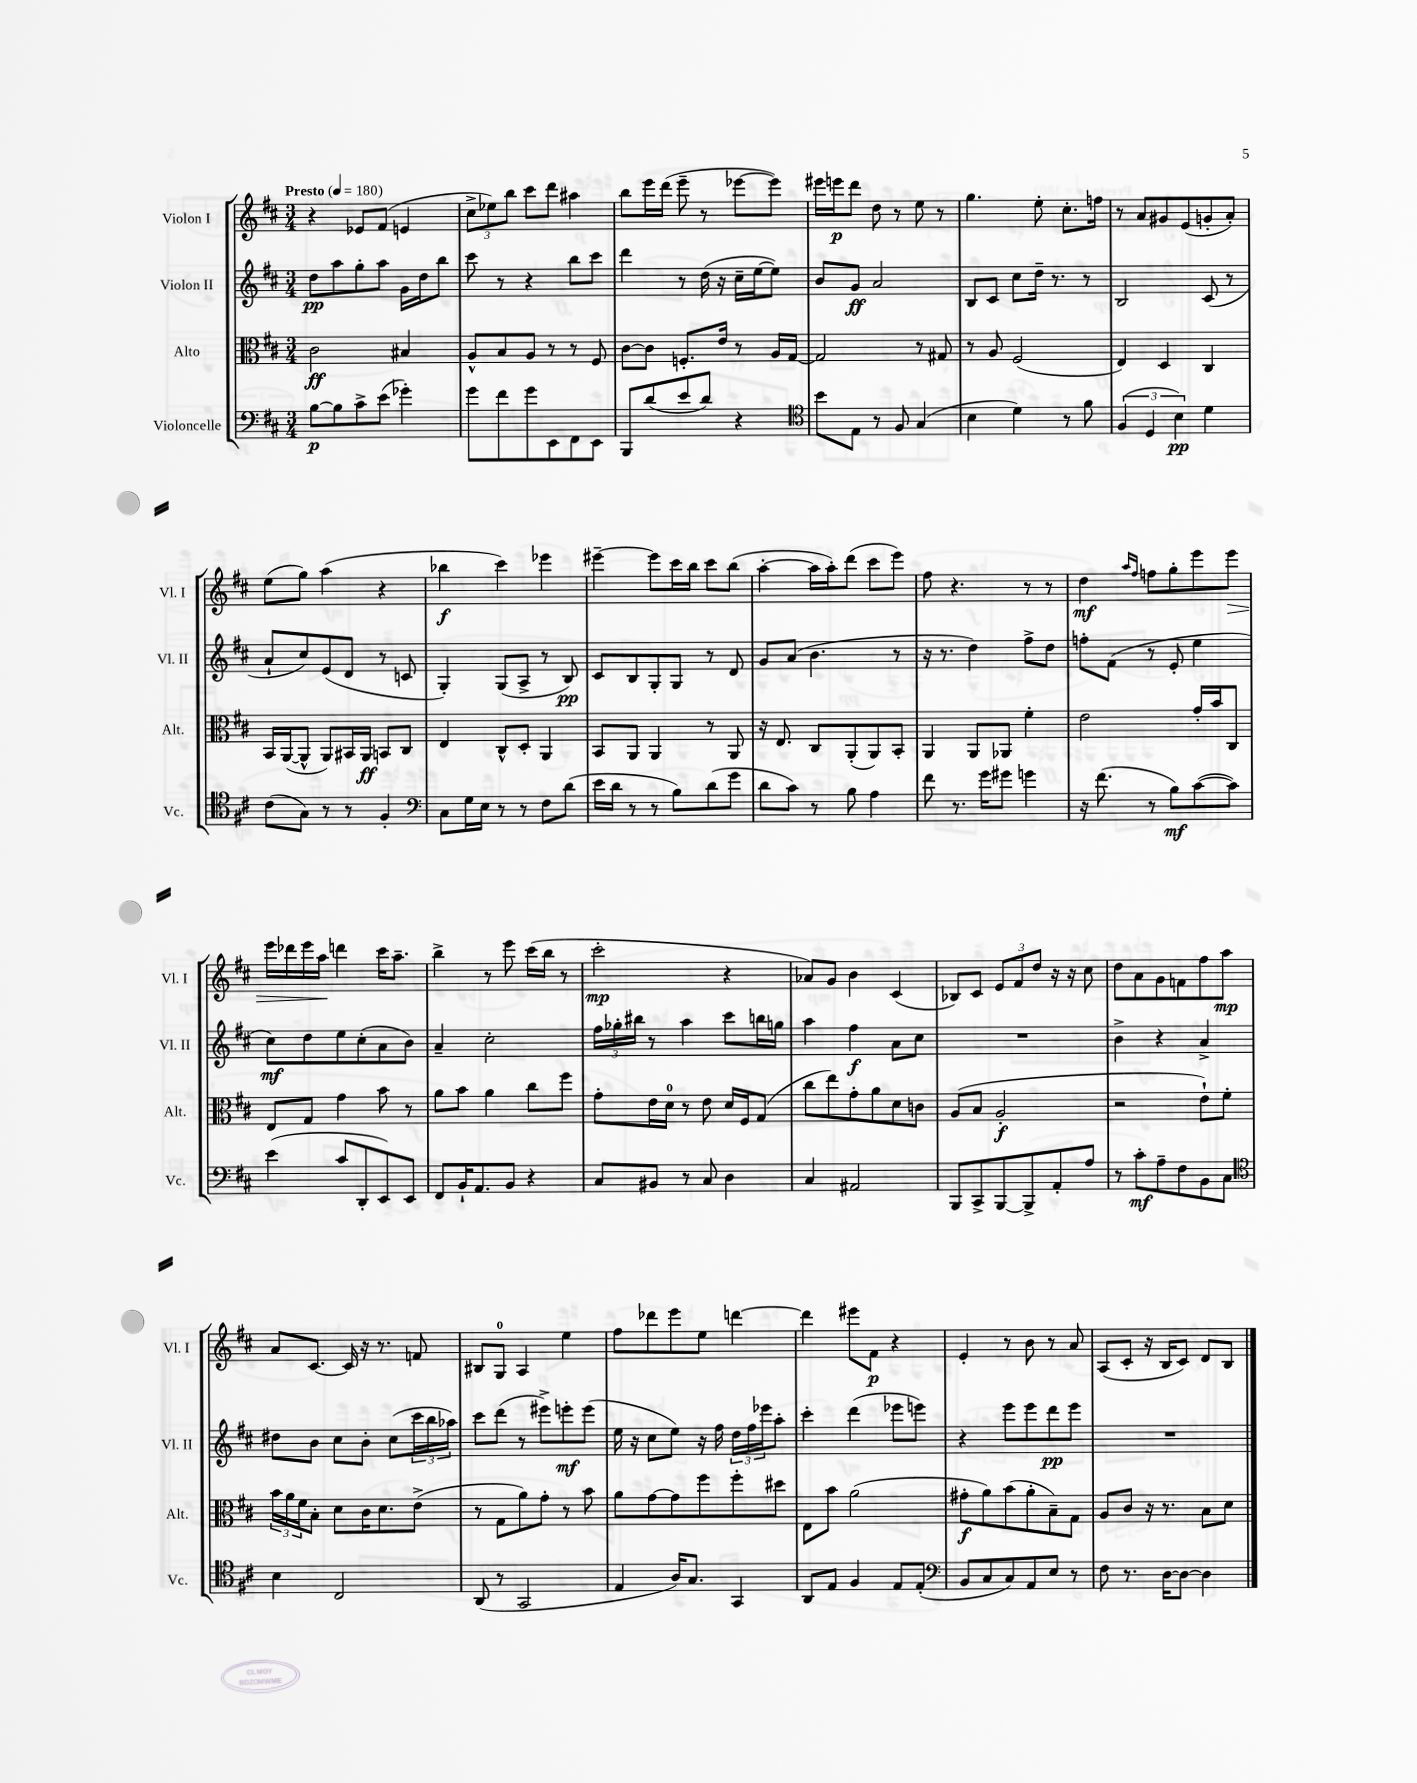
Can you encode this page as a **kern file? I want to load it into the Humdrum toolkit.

**kern	**dynam	**kern	**dynam	**kern	**dynam	**kern	**dynam
*part4	*part4	*part3	*part3	*part2	*part2	*part1	*part1
*staff4	*staff4	*staff3	*staff3	*staff2	*staff2	*staff1	*staff1
*I"Violoncelle	*	*I"Alto	*	*I"Violon II	*	*I"Violon I	*
*I'Vc.	*	*I'Alt.	*	*I'Vl. II	*	*I'Vl. I	*
*clefF4	*	*clefC3	*	*clefG2	*	*clefG2	*
*k[f#c#]	*	*k[f#c#]	*	*k[f#c#]	*	*k[f#c#]	*
*M3/4	*	*M3/4	*	*M3/4	*	*M3/4	*
*MM180	*	*MM180	*	*MM180	*	*MM180	*
=1	=1	=1	=1	=1	=1	=1	=1
!	!	!	!	!	!	!LO:TX:a:B:t=Presto	!
[8B\L	p	2c#\	ff	8dd\L	pp	4r	.
8B\]	.	.	.	8aa\	.	.	.
8c#^\	.	.	.	8gg'\	.	8e-X/L	.
(8e\J	.	.	.	8aa\J	.	(8f#/J	.
4g-X'\)	.	4B#X/	.	16g\LL	.	4en/	.
.	.	.	.	16dd\J	.	.	.
.	.	.	.	8bb\J	.	.	.
=2	=2	=2	=2	=2	=2	=2	=2
8g\L	.	8A^^/L	.	8ccc#\	.	12cc#^\L	.
.	.	.	.	.	.	12ee-X\)	.
8f#\	.	8B/	.	8r	.	.	.
.	.	.	.	.	.	12bb\J	.
8g\	.	8A/J	.	4r	.	8ccc#\L	.
8EE\	.	8r	.	.	.	8ddd\J	.
8FF#\	.	8r	.	8bb\L	.	4aa#X\	.
8EE\J	.	8F#/	.	8ccc#\J	.	.	.
=3	=3	=3	=3	=3	=3	=3	=3
8BBB/L	.	[8c#\L	.	4ddd\	.	8bb\L	.
(8d/	.	8c#\J]	.	.	.	16eee\L	.
.	.	.	.	.	.	(16ddd\JJ	.
8e/	.	8.Fn'/L	.	8r	.	8eee~\	.
8d/J)	.	.	.	(16dd\	.	8r	.
.	.	16e/Jk	.	16r	.	.	.
4r	.	8r	.	16cc#~\LL	.	[8eee-X\L	.
.	.	.	.	[16ee\J	.	.	.
.	.	16A/LL	.	8ee\J])	.	8eee-\J])	.
.	.	[16G/JJ	.	.	.	.	.
=4	=4	=4	=4	=4	=4	=4	=4
*clefC4	*	*	*	*	*	*	*
8b\L	.	2G/]	.	8b/L	.	16eee#X\LL	.
.	.	.	.	.	.	16eeen\J	p
8E\J	.	.	.	8g/J	ff	8ddd\J	.
8r	.	.	.	2a/	.	8dd\	.
8F#/	.	.	.	.	.	8r	.
(4G/	.	8r	.	.	.	8ee\	.
.	.	8G#X/	.	.	.	8r	.
=5	=5	=5	=5	=5	=5	=5	=5
4B\	.	8r	.	8B/L	.	4.gg\	.
.	.	8A/	.	8c#/J	.	.	.
4d\)	.	(2F#/	.	8cc#\L	.	.	.
.	.	.	.	16dd~\Jk	.	8ee'\	.
.	.	.	.	8.r	.	.	.
8r	.	.	.	.	.	8.cc#'\L	.
8f#\	.	.	.	8r	.	.	.
.	.	.	.	.	.	16ffn\Jk	.
=6	=6	=6	=6	=6	=6	=6	=6
(6F#/	.	4E/)	.	2B/	.	8r	.
.	.	.	.	.	.	8a/L	.
6D/	.	.	.	.	.	.	.
.	.	4D/	.	.	.	8g#X/	.
6B\)	pp	.	.	.	.	.	.
.	.	.	.	.	.	(8e/	.
4d\	.	4C#/	.	(8c#/	.	8gn'/	.
.	.	.	.	8r	.	8a'/J)	.
!!LO:LB:g=z
=7	=7	=7	=7	=7	=7	=7	=7
(8c#\L	.	16BB/LL	.	8a`/L	.	(8ee\L	.
.	.	([16AA/J	.	.	.	.	.
8G\J)	.	8AA^^/J]	.	8cc#/)	.	8gg\J)	.
8r	.	8AA/L)	.	(8e/	.	(4aa\	.
8r	.	16BB#X/L	.	8d/J	.	.	.
.	.	16AA/JJ	ff	.	.	.	.
4F#'/	.	8BBn/L	.	8r	.	4r	.
.	.	8C#/J	.	8cn/	.	.	.
=8	=8	=8	=8	=8	=8	=8	=8
*clefF4	*	*	*	*	*	*	*
8C#\L	.	4E/	.	4G'/)	.	4bb-X\	f
16G\L	.	.	.	.	.	.	.
16E\JJ	.	.	.	.	.	.	.
8r	.	8C#^^/L	.	(8G/L	.	4ccc#\)	.
8r	.	8D'/J	.	8A^/J	.	.	.
8F#\L	.	4AA/	.	8r	.	4eee-X\	.
(8d\J	.	.	.	8B/)	pp	.	.
=9	=9	=9	=9	=9	=9	=9	=9
16e\LL	.	8BB/L	.	8c#/L	.	[4eee#X~\	.
16d\JJ	.	.	.	.	.	.	.
8r	.	8AA/J	.	8B/	.	.	.
8r	.	4AA/	.	8G'/	.	8eee#\L]	.
8B\L)	.	.	.	8G/J	.	16ccc#\L	.
.	.	.	.	.	.	16bb\JJ	.
(8d\	.	8r	.	8r	.	8ccc#\L	.
8g\J	.	8AA/	.	8d/	.	(8bb\J	.
=10	=10	=10	=10	=10	=10	=10	=10
8d\L	.	16r	.	8g/L	.	[4aa'\	.
.	.	8.E/	.	.	.	.	.
8c#\J)	.	.	.	(8a/J	.	.	.
8r	.	8C#/L	.	4.b\	.	16aa\LL]	.
.	.	.	.	.	.	16aa'\J)	.
8B\	.	(8AA'/	.	.	.	(8ddd\J	.
4A\	.	8AA/)	.	.	.	8ccc#\L	.
.	.	8BB'/J	.	8r	.	8eee\J)	.
=11	=11	=11	=11	=11	=11	=11	=11
8f#\	.	4AA/	.	16r	.	8ff#\	.
.	.	.	.	8.r	.	.	.
8.r	.	.	.	.	.	4.r	.
.	.	8AA/L	.	4dd\)	.	.	.
16g\KL	.	.	.	.	.	.	.
8g#X\J	.	8AA-X/J	.	.	.	.	.
4gn\	.	4f#'\	.	8ff#^\L	.	8r	.
.	.	.	.	8dd\J	.	8r	.
=12	=12	=12	=12	=12	=12	=12	=12
16r	.	2e\	.	8ffn'\L	.	4dd\	mf
(8.f#\	.	.	.	.	.	.	.
.	.	.	.	(8f#\J	.	.	.
.	.	.	.	.	.	16qqaa/LL	.
.	.	.	.	.	.	16qqff#/JJ	.
8r	.	.	.	8r	.	8ffn\L	.
8B\L)	mf	.	.	8e'/	.	8gg'\	.
([8c#\	.	16g'/LL	.	4ee\	.	8eee\	.
.	.	16b/J	.	.	.	.	.
!	!	!	!	!	!	!	!LO:HP:b
8c#\J])	.	8C#/J	.	.	.	8eee\J	>
!!LO:LB:g=z
=13	=13	=13	=13	=13	=13	=13	=13
(4e\	.	8E/L	.	8cc#\L)	mf	16eee\LL	.
.	.	.	.	.	.	16ddd-X\	.
.	.	8G/J	.	8dd\	.	16eee\	.
.	.	.	.	.	.	16aa\JJ	.
8c#/L	.	4g\	.	8ee\	.	4dddn\	]
8DD'/	.	.	.	(8cc#'\	.	.	.
8EE/)	.	8b\	.	8a\	.	16ccc#\KL	.
.	.	.	.	.	.	8.aa~\J	.
8EE/J	.	8r	.	8b\J)	.	.	.
=14	=14	=14	=14	=14	=14	=14	=14
8FF#/L	.	8a\L	.	4a~/	.	4bb^\	.
16BB`/K	.	8b\J	.	.	.	.	.
8.AA/	.	.	.	.	.	.	.
.	.	4a\	.	2cc#'\	.	8r	.
8BB/J	.	.	.	.	.	8eee\	.
4r	.	8cc#\L	.	.	.	(16ccc#\LL	.
.	.	.	.	.	.	16bb\JJ	.
.	.	8ff#\J	.	.	.	8r	.
=15	=15	=15	=15	=15	=15	=15	=15
8C#/L	.	8g'\L	.	24ff#\LL	.	2ccc#'\	mp
.	.	.	.	24gg-X'\	.	.	.
.	.	.	.	24bb#X\JJ	.	.	.
8BB#X/J	.	16e\L	.	8r	.	.	.
.	.	16d\JJ	.	.	.	.	.
8r	.	8r	.	4aa\	.	.	.
8C#/	.	8e\	.	.	.	.	.
4D\	.	16d/LL	.	8ccc#\L	.	4r	.
.	.	16F#/J	.	.	.	.	.
.	.	(8G/J	.	16bbn\L	.	.	.
.	.	.	.	16ggn\JJ	.	.	.
=16	=16	=16	=16	=16	=16	=16	=16
4C#/	.	8cc#\L	.	4aa\	.	8a-X/L)	.
.	.	8ee\)	.	.	.	8g/J	.
2AA#X/	.	8g'\	.	4ff#\	f	4b\	.
.	.	8a\	.	.	.	.	.
.	.	8d\	.	8a\L	.	(4c#/	.
.	.	8cn\J	.	8cc#\J	.	.	.
=17	=17	=17	=17	=17	=17	=17	=17
8BBB/L	.	(8A/L	.	2.r	.	8B-X/L)	.
8CC#^/	.	8B/J	.	.	.	8c#/J	.
[8BBB/	.	2A'/	f	.	.	12e/L	.
.	.	.	.	.	.	12f#/	.
8BBB^/]	.	.	.	.	.	.	.
.	.	.	.	.	.	12dd/J	.
8AA'/	.	.	.	.	.	16r	.
.	.	.	.	.	.	16r	.
8A/J	.	.	.	.	.	8cc#\	.
=18	=18	=18	=18	=18	=18	=18	=18
8r	.	2r	.	4b^\	.	8dd\L	.
8c#'\L	mf	.	.	.	.	8a\	.
8A~\	.	.	.	4r	.	8g\	.
8F#\	.	.	.	.	.	8fn\	.
8BB\	.	8e`\L)	.	4a^/	.	8ff#\	.
8C#\J	.	8f#'\J	.	.	.	8aa\J	mp
!!LO:LB:g=z
=19	=19	=19	=19	=19	=19	=19	=19
*clefC4	*	*	*	*	*	*	*
4B\	.	24b\LL	.	8dd#X\L	.	8a/L	.
.	.	24a\	.	.	.	.	.
.	.	24f#\J	.	.	.	.	.
.	.	8B'\J	.	8b\J	.	[8.c#/J	.
2C#/	.	8d\L	.	8cc#\L	.	.	.
.	.	.	.	.	.	16c#/]	.
.	.	16c#\K	.	8b'\J	.	16r	.
.	.	8.d\	.	.	.	8.r	.
.	.	.	.	(8cc#\L	.	.	.
.	.	(8e^\J	.	24ccc#\L	.	8fn/	.
.	.	.	.	24bb\	.	.	.
.	.	.	.	24aa-X\JJ)	.	.	.
=20	=20	=20	=20	=20	=20	=20	=20
(8AA/	.	8r	.	8ccc#\L	.	8B#X/L	.
8r	.	8G\L	.	(8ddd\J	.	8G/J	.
2GG/	.	8a\)	.	8r	.	4A/	.
.	.	8g'\J	.	8eee#X^\L)	.	.	.
.	.	8r	.	8eeen'\	mf	4ee\	.
.	.	8b\	.	(8eee\J	.	.	.
=21	=21	=21	=21	=21	=21	=21	=21
4E/	.	8a\L	.	16ee\	.	8ff#\L	.
.	.	.	.	16r	.	.	.
.	.	[8g\	.	8cc#\L	.	8ddd-X\	.
16A/KL)	.	8g\]	.	8ee\J)	.	8eee\	.
8.G/J	.	.	.	.	.	.	.
.	.	8ff#\	.	16r	.	8ee\J	.
.	.	.	.	16ff#\	.	.	.
4GG/	.	8ff#'\	.	24dd\LL	.	[4dddn\	.
.	.	.	.	24ff#\	.	.	.
.	.	.	.	24eee-X\J	.	.	.
.	.	8dd#X\J	.	8aa'\J	.	.	.
=22	=22	=22	=22	=22	=22	=22	=22
8AA/L	.	8E\L	.	4ccc#'\	.	4ddd\]	.
8E/J	.	8b\J	.	.	.	.	.
4F#/	.	(2a\	.	(4ddd\	.	8eee#X\L	.
.	.	.	.	.	.	8f#\J	p
8E/L	.	.	.	8eee-X\L	.	4r	.
(8E'/J	.	.	.	8eeen\J)	.	.	.
=23	=23	=23	=23	=23	=23	=23	=23
*clefF4	*	*	*	*	*	*	*
8BB/L	.	8g#X'\L	f	4r	.	4e'/	.
8C#/	.	8a\)	.	.	.	.	.
8C#/)	.	(8b\	.	8eee\L	.	8r	.
8AA/	.	8a'\	.	8eee\	.	8b\	.
8E/J	.	8B~\)	.	8ddd\	pp	8r	.
8r	.	8G\J	.	8eee\J	.	8a/	.
=24	=24	=24	=24	=24	=24	=24	=24
8F#\	.	8A/L	.	2.r	.	(8A/L	.
8.r	.	8c#/J	.	.	.	8c#'/J	.
.	.	16r	.	.	.	16r	.
[16D\KL	.	8.r	.	.	.	16B/KL	.
8D\J_	.	.	.	.	.	8c#/J)	.
4D\]	.	8B\L	.	.	.	8d/L	.
.	.	8d\J	.	.	.	8B/J	.
==	==	==	==	==	==	==	==
*-	*-	*-	*-	*-	*-	*-	*-
